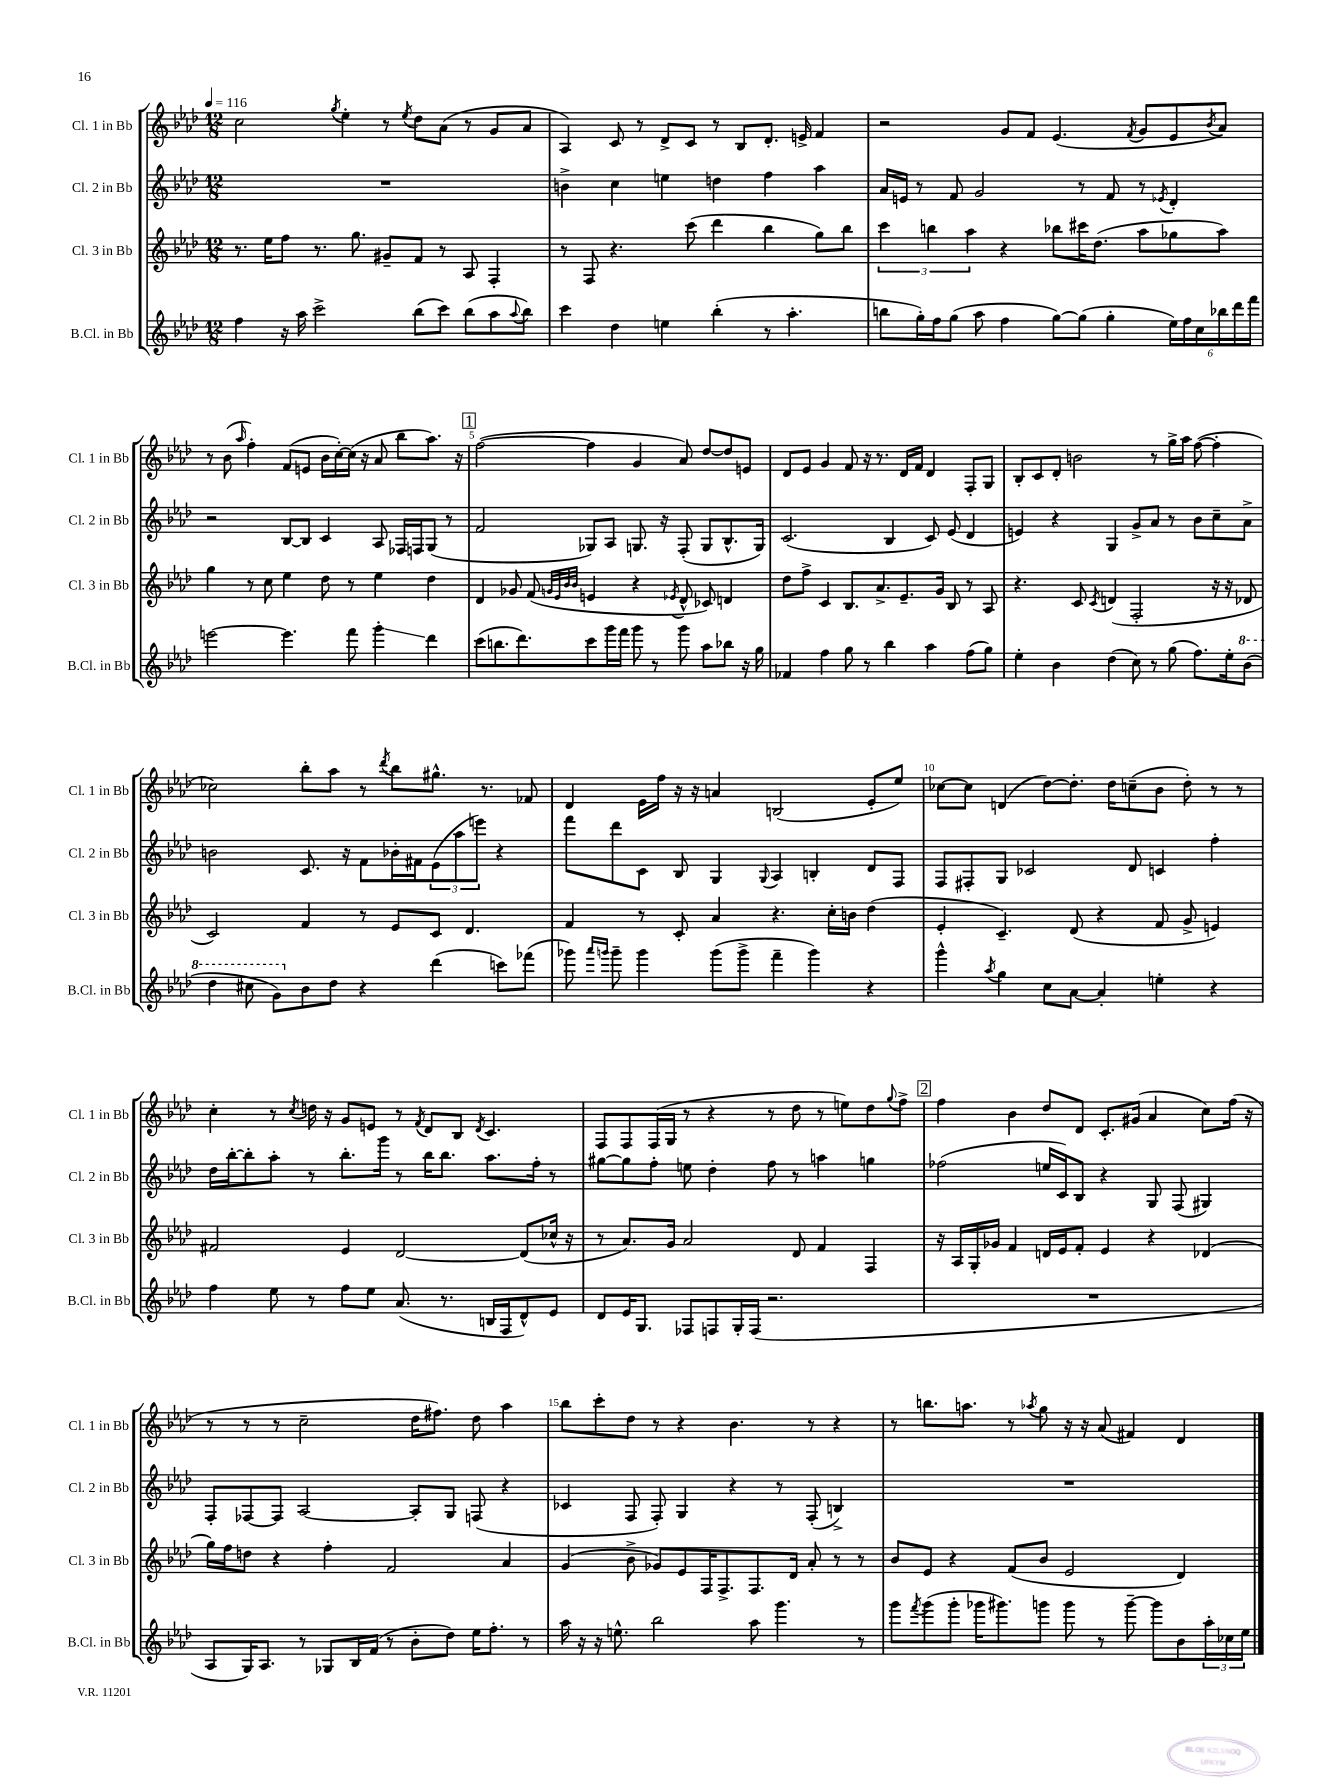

**kern	**kern	**kern	**kern
*staff4	*staff3	*staff2	*staff1
*clefG2	*clefG2	*clefG2	*clefG2
*k[b-e-a-d-]	*k[b-e-a-d-]	*k[b-e-a-d-]	*k[b-e-a-d-]
*M12/8	*M12/8	*M12/8	*M12/8
*MM116	*MM116	*MM116	*MM116
4ff	8.r	1.r	2cc
.	16ee-	.	.
16r	8ff	.	.
16aa-	.	.	.
2ccc^	8.r	.	.
.	.	.	8qgg
.	.	.	4ee-'
.	8.gg	.	.
.	8g#~	.	8r
.	.	.	8qee-
(8bb-	8f	.	8dd-
8ccc)	8r	.	(8a-
(8bb-	8A-	.	8r
8aa-	4F'	.	8g
8qqaa-	.	.	.
8bb-)	.	.	8a-
=	=	=	=
4ccc	8r	4b^	4A-)
.	8F	.	.
4dd-	4.r	4cc	8c
.	.	.	8r
4ee	.	4ee	8d-^
.	(8ccc	.	8c
(4bb-'	4ddd-	4dd	8r
.	.	.	8B-
8r	4bb-	4ff	8.d-'
4.aa-'	.	.	.
.	.	.	16e^
.	8gg)	4aa-	4f
.	8bb-	.	.
=	=	=	=
8bb	6ccc	16a-	2r
.	.	16e	.
16gg')	.	8r	.
.	6bb	.	.
16ff	.	.	.
(8gg	.	8f	.
.	6aa-	.	.
8aa-	.	2g	.
4ff	4r	.	8g
.	.	.	8f
[8gg)	8bb-	.	(4.e-
(8gg]	16ccc#	8r	.
.	(8.dd-	.	.
4gg'	.	8f	.
.	.	.	8qf
.	8aa-	8r	8g
.	.	8qe-	.
24ee-)	8gg-	4d-'	8e-
24ff	.	.	.
24cc	.	.	.
.	.	.	8qb-
24bb-	8aa-)	.	8a-)
24ddd-	.	.	.
24fff	.	.	.
=	=	=	=
[2eee	4gg	2r	8r
.	.	.	(8b-
.	.	.	16qqaa-
.	8r	.	4ff')
.	8cc	.	.
4.eee]	4ee-	[8B-	(8f
.	.	8B-]	8e
.	8dd-	4c	16b-
.	.	.	[16cc')
8fff	8r	.	(16cc]
.	.	.	16r
4ggg'	4ee-	8A-	8a-
.	.	16F-	8bb-
.	.	16F	.
4ddd-	4dd-	(8G	8.aa-)
.	.	8r	.
.	.	.	16r
=	=	=	=
(8ccc	4d-	2f	([2ff
8.bb	.	.	.
.	8g-	.	.
8.ddd-)	.	.	.
.	(8f	.	.
.	32qqg	.	.
.	32qqe-	.	.
.	32qqb-	.	.
.	32qqb-	.	.
8ccc	4e	8G-)	4ff]
16ggg	.	8A-	.
16fff	.	.	.
8ggg	4r	8.G	4g
8r	.	.	.
.	.	16r	.
.	8qe-	.	.
8ggg	8d-^^	(8F'	8a-)
8aa-	8c-)	8G	[8dd-
8bb-	4d	8.B-^^	8dd-]
16r	.	.	8e
16gg	.	16G)	.
=	=	=	=
4f-	8dd-	(2.c	8d-
.	8ff^	.	8e-
4ff	4c	.	4g
8gg	8.B-	.	8f
8r	.	.	16r
.	8.a-^	.	8.r
4bb-	.	4B-	.
.	8.e-~	.	16d-
.	.	.	16f
4aa-	.	8c)	4d-
.	16g	.	.
.	8B-	(8e-	.
(8ff	8r	4d-	8F'
8gg)	8A-	.	8G
=	=	=	=
4ee-'	4.r	4e)	8B-'
.	.	.	8c
4b-	.	4r	8d-'
.	8c	.	2b
.	8qc	.	.
(4dd-	(4d	4G	.
8cc)	2F'	8g^	.
8r	.	8a-	8r
(8gg	.	8r	16gg^
.	.	.	16aa-
8.ff)	.	8b-	([8ff
.	16r	8cc~	4ff']
16ee-'	16r	.	.
(8bb-	8d-	8a-^	.
=	=	=	=
4ddd-	2c)	2b	2cc-)
8ccc#	.	.	.
8gg)	.	.	.
8b-	4f	8.c	8bb-'
8dd-	.	.	8aa-
.	.	16r	.
4r	8r	8f	8r
.	.	.	8qddd-
.	8e-	16b-'	8bb-
.	.	16f#	.
(4ddd-	8c	(12e-	8.gg#^^
.	.	12aa-	.
.	4.d-	.	.
.	.	12eee)	.
.	.	.	8.r
8ccc)	.	4r	.
(8fff-	.	.	8f-
=	=	=	=
8ggg-)	4f	8fff	4d-
16qqaaa-	.	.	.
16qqggg	.	.	.
8ggg~	.	8ddd-	.
4ggg	8r	8c	16e-
.	.	.	16ff
.	8c'	8B-	16r
.	.	.	16r
(8ggg	4a-	4G	4a
8ggg^	.	.	.
.	.	8qqG	.
4fff~	4.r	4A-	(2B
4ggg)	.	4B'	.
.	16cc'	.	.
.	16b	.	.
4r	(4dd-	8d-	8e-'
.	.	8F	8ee-)
=	=	=	=
4ggg^^	4e-'	8F	[8cc-
.	.	8F#'	8cc-]
8qaa-	.	.	.
4gg	4.c~)	8G	(4d
.	.	2c-	.
8cc	.	.	[8dd-)
[8a-	(8d-	.	8.dd-']
4a-']	4r	.	.
.	.	.	16dd-
.	.	8d-	(8cc~
4ee'	8f	4c	8b-
.	8g^	.	8dd-')
4r	4e)	4ff'	8r
.	.	.	8r
=	=	=	=
4ff	2f#	16dd-	4cc'
.	.	[16bb-'	.
.	.	8bb-']	.
8ee-	.	8aa-'	8r
.	.	.	8qcc
8r	.	8r	16dd
.	.	.	16r
8ff	4e-	8.bb-'	8g
8ee-	.	.	8e
.	.	16ggg	.
(8.a-	[2d-	8r	8r
.	.	.	8qf
.	.	16bb-	8d-
8.r	.	8.bb-	.
.	.	.	8B-
.	.	.	8qd-
16B	.	8.aa-	4.c
16F	.	.	.
8d-^^)	(8d-]	.	.
.	.	16ff'	.
8e-	16cc-^^	8r	.
.	16r	.	.
=	=	=	=
8d-	8r	[8gg#	8F
16e-	8.a-)	8gg#]	8F
8.G	.	.	.
.	.	8ff'	(16F
.	16g	.	16G
8F-	2a-	8ee	8r
8F	.	4dd-'	4r
16G'	.	.	.
(16F	.	.	.
2.r	.	8ff	8r
.	8d-	8r	8dd-
.	4f	4aa	8r
.	.	.	8ee)
.	4F	4gg	8dd-
.	.	.	8qqgg
.	.	.	8ff^
=	=	=	=
1.r	16r	(2ff-	4ff
.	16A-	.	.
.	16G'	.	.
.	16g-	.	.
.	4f	.	4b-
.	16d	16ee	8dd-
.	16e-	16c)	.
.	8f'	8B-	8d-
.	4e-	4r	8.c'
.	.	.	(16g#
.	4r	8G	4a-
.	.	(8F	.
.	(4d-	4G#)	8cc)
.	.	.	(16ff
.	.	.	16r
=	=	=	=
8A-	16gg)	8F'	8r
.	16ff	.	.
16G)	8dd	[8F-	8r
8.A-	.	.	.
.	4r	8F-]	8r
8r	.	[2A-	2cc~
8G-	4ff'	.	.
16B-	.	.	.
(16f	.	.	.
8r	2f	.	.
8b-'	.	8A-']	16dd-
.	.	.	8.ff#)
8dd-)	.	8G	.
16ee-	.	(8F	8dd-
8.ff'	.	.	.
.	4a-	4r	4aa-
8r	.	.	.
=	=	=	=
16aa-	(4g	4c-	8bb-
16r	.	.	.
16r	.	.	8ccc'
8.ee^^	.	.	.
.	8b-^	8F	8dd-
2bb-	8g-)	8F')	8r
.	8e-	4G	4r
.	16F	.	.
.	8.F^	.	.
.	.	4r	4.b-
8aa-	8.F	.	.
4.ggg	.	8r	.
.	16d-	.	.
.	8a-'	(8F'	8r
.	8r	4B^)	4r
8r	8r	.	.
=	=	=	=
8ggg	8b-	1.r	8r
8qfff	.	.	.
(8ggg	8e-	.	8.bb
8ggg'	4r	.	.
.	.	.	8.aa
16ggg-	.	.	.
8.ggg#)	.	.	.
.	(8f	.	8r
.	.	.	8qaa-
8ggg	8b-	.	8gg
8ggg	2e-	.	16r
.	.	.	16r
8r	.	.	(8a-
[8ggg~	.	.	4f#)
8ggg]	.	.	.
8b-	4d-)	.	4d-
24aa-'	.	.	.
24cc-	.	.	.
24ee-	.	.	.
==	==	==	==
*-	*-	*-	*-
